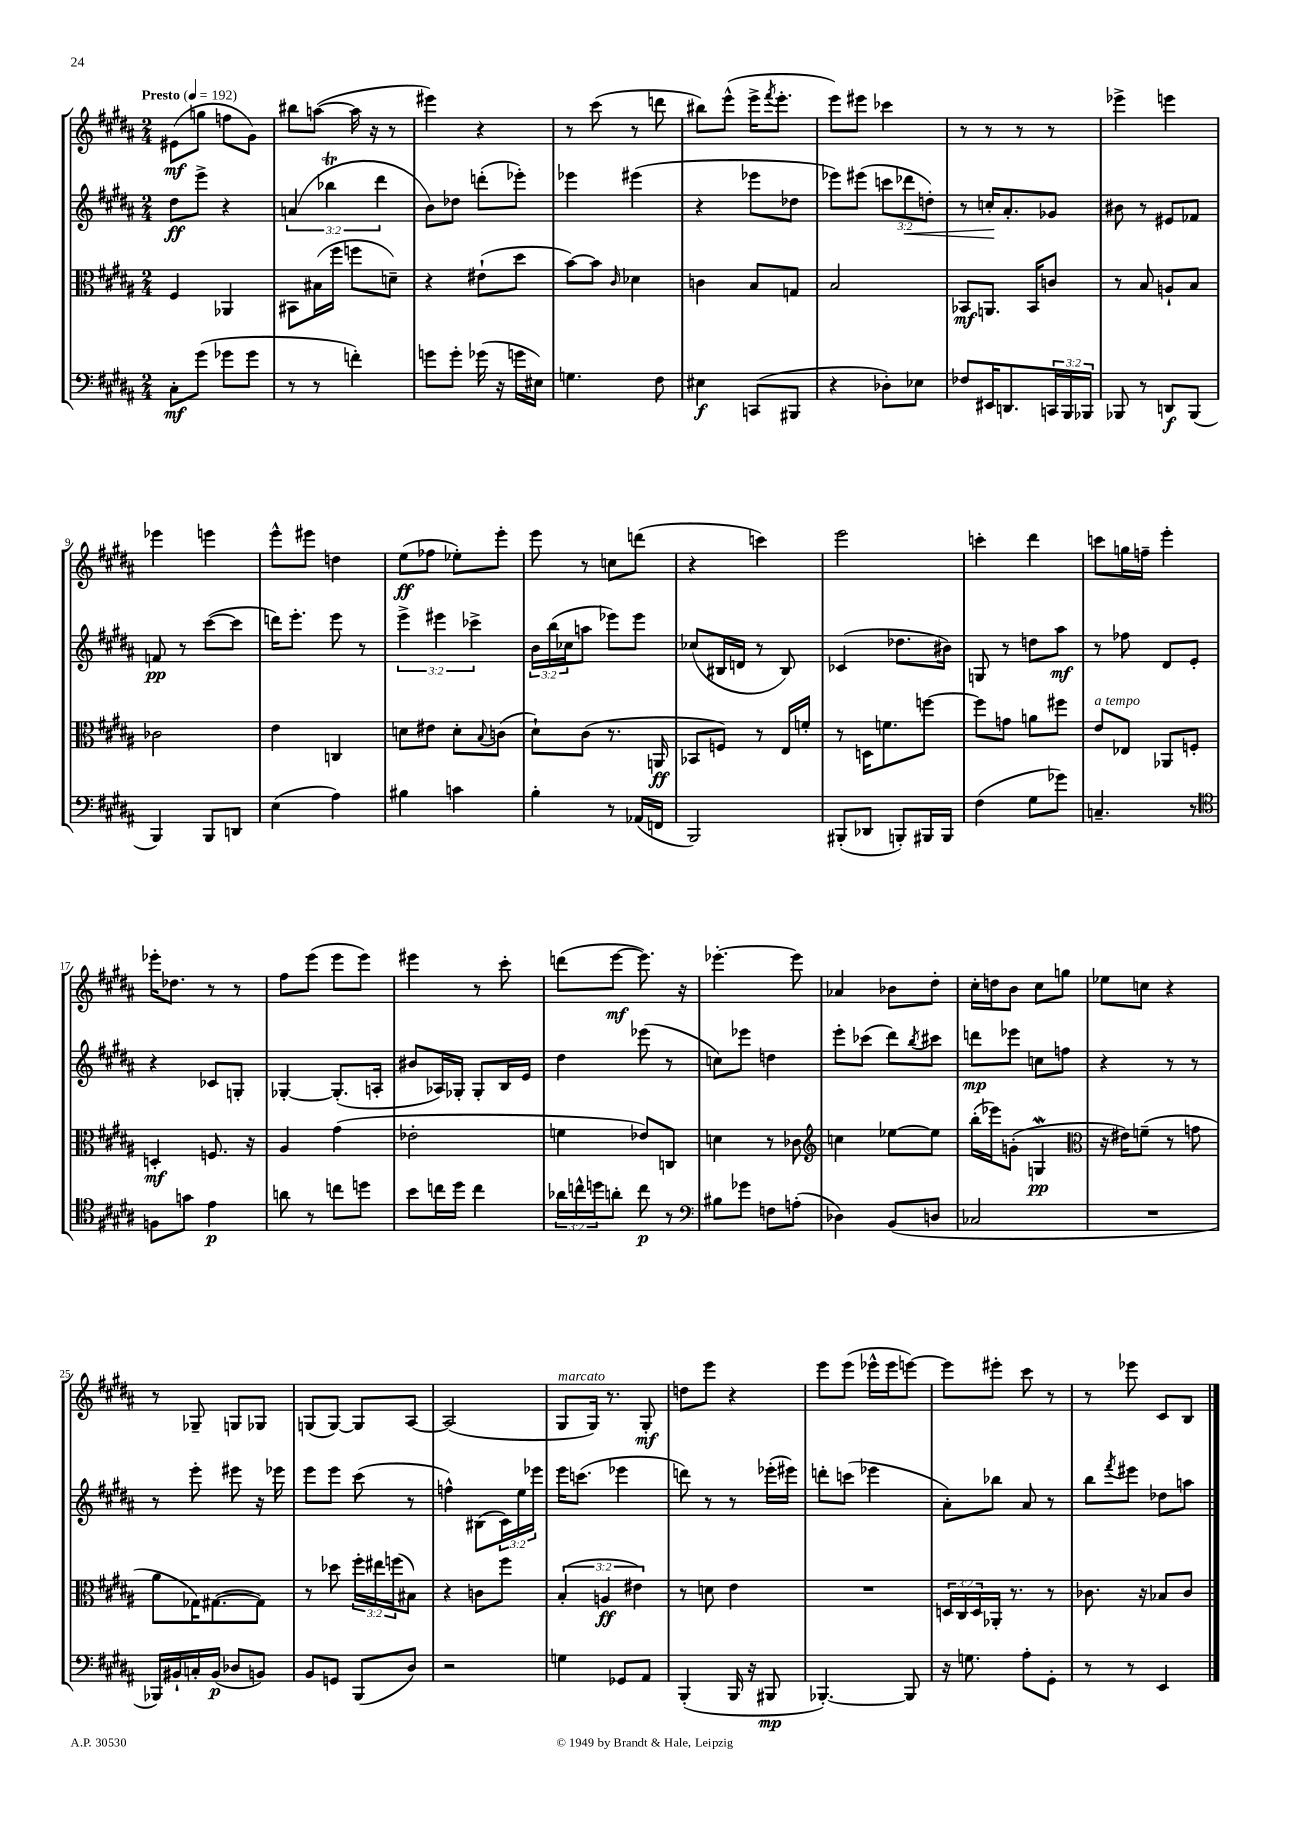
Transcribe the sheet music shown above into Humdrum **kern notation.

**kern	**kern	**kern	**kern
*staff4	*staff3	*staff2	*staff1
*clefF4	*clefC3	*clefG2	*clefG2
*k[f#c#g#d#a#]	*k[f#c#g#d#a#]	*k[f#c#g#d#a#]	*k[f#c#g#d#a#]
*M2/4	*M2/4	*M2/4	*M2/4
*MM192	*MM192	*MM192	*MM192
8C#'\L	4F#/	8dd#\L	(8e#\L
(8g#\J	.	8eee^\J	8gg\J
8g-\L	4AA-/	4r	8ff\L
8g-\J	.	.	8g#\J)
=	=	=	=
8r	8BB#\L	(6a/	8bb#\L
8r	(16B#\L	.	([8aa\J
.	.	6bb-\	.
.	16ff#\JJ	.	.
4f'\)	8ff\L	.	16aa\]
.	.	.	16r
.	.	6ddd#\	.
.	8d~\J)	.	8r
=	=	=	=
8g\L	4r	8b\L)	4eee#\)
8g'\J	.	8dd-\J	.
(16g-\	(8e#`\L	(8ddd'\L	4r
16r	.	.	.
16g\LL	8dd#\J	8eee-'\J)	.
16E#\JJ)	.	.	.
=	=	=	=
4.G\	[8b\L)	4eee-\	8r
.	8b\]J	.	(8ccc#\
.	16qqc#/	.	.
.	4d-\	(4eee#\	8r
8F#\	.	.	8ddd\
=	=	=	=
4E#\	4c\	4r	8bb#\L)
.	.	.	(8eee^^\J
(8CC/L	8B/L	8eee-\L	16eee^\LK
.	.	.	8qfff#/
.	.	.	8.eee'\J
8BBB#/J	8G/J	8dd-\J	.
=	=	=	=
4r	2B/	8eee-\L)	8eee\L)
.	.	(8eee#\J	8eee#\J
8D-'\L)	.	12ccc\L	4ccc-\
.	.	12ddd-\	.
8E-\J	.	.	.
.	.	12dd'\J)	.
=	=	=	=
8F-/L	8BB-/L	8r	8r
16EE#/K	8.AA/J	16cc'/LK	8r
8.DD/	.	8.a#'/	.
.	.	.	8r
.	16BB-/LK	.	.
24CC/L	8c/J	8g-/J	8r
24BBB/	.	.	.
24BBB-/JJ	.	.	.
=	=	=	=
8BBB-/	8r	8b#\	4eee-^\
8r	8B/	8r	.
8DD/L	8A`/L	8e#/L	4eee\
(8BBB-/J	8B/J	8f-/J	.
=	=	=	=
4BBB/)	2c-\	8f/	4eee-\
.	.	8r	.
8BBB/L	.	([8ccc#\L	4eee\
8DD/J	.	8ccc#\]J	.
=	=	=	=
(4E\	4e\	16ddd\LK)	8eee^^\L
.	.	8.eee'\J	.
.	.	.	8eee#\J
4A#\)	4C/	8eee\	4dd\
.	.	8r	.
=	=	=	=
4B#\	8d\L	6eee^\	(8ee\L
.	8e#\J	.	8ff-\J
.	.	6eee#\	.
4c\	8d'\L	.	8ee-'\L)
.	.	6ccc-^\	.
.	8qqB/	.	.
.	(8c\J	.	8eee'\J
=	=	=	=
4B'\	8d#`\L)	24b\LL	8eee\
.	.	(24bb\	.
.	.	24cc-\J	.
.	(8c#\J	8aa\J	8r
8r	8.r	8eee-\L)	8cc\L
(16AA-/LL	.	8eee-\J	(8ddd\J
16FF/JJ	16AA/	.	.
=	=	=	=
2BBB/)	8BB-/L	(8cc-/L	4r
.	8F/J)	16B#/L	.
.	.	16d/JJ	.
.	8r	8r	4ccc\)
.	16E/LL	8B#/)	.
.	16f'/JJ	.	.
=	=	=	=
(8BBB#'/L	8r	(4c-/	2eee\
8DD-/J	16D\LK	.	.
.	8.f\	.	.
8BBB'/L)	.	8.dd-\L	.
16BBB#/L	[8ff\J	.	.
16BBB#/JJ	.	16b#\Jk)	.
=	=	=	=
(4F#\	8ff\]L	8G/	4ccc'\
.	8g\J	8r	.
8G#\L	8a\L	8dd\L	4ddd#\
8g-\J)	8ff#\J	8aa#\J	.
=	=	=	=
4.C~/	8e/L	8r	8ccc\L
.	8E-/J	8ff-\	16gg\L
.	.	.	16ff~\JJ
.	8AA-/L	8d#/L	4eee'\
8r	8F'/J	8e'/J	.
=	=	=	=
*clefC4	*	*	*
8F\L	4D'/	4r	16eee-'\LK
.	.	.	8.dd-\J
8g\J	.	.	.
4e\	8.F/	8c-/L	8r
.	.	8G'/J	8r
.	16r	.	.
=	=	=	=
8a\	4A#/	[4G-'/	8ff#\L
8r	.	.	(8eee\J
8cc\L	(4g#\	(8.G-'/]L	8eee\L
8dd\J	.	.	8eee\J)
.	.	16A'/Jk	.
=	=	=	=
8b\L	2e-'\	8b#/L	4eee#\
16cc\L	.	16A-/L)	.
16dd#\JJ	.	16G-'/JJ	.
4cc\	.	8G-'/L	8r
.	.	16B/L	8ccc#'\
.	.	16e/JJ	.
=	=	=	=
24a-\LL	4f\	4dd#\	(8ddd\L
24cc^^\	.	.	.
24dd\J	.	.	.
8a'\J	.	.	[8eee\J
8cc\	8e-/L)	(8eee-\	8.eee\])
8r	8C/J	8r	.
.	.	.	16r
=	=	=	=
*clefF4	*	*	*
8B#\L	4d\	8cc\L)	[4.eee-'\
8g-\J	.	8eee-\J	.
8F\L	8r	4dd\	.
(8A'\J	8c-\	.	8eee-\]
=	=	=	=
*	*clefG2	*	*
4D-\)	4cc\	8eee'\L	4a-/
.	.	(8ccc-\J	.
(8BB/L	[8ee-\L	8ddd#\L)	8b-\L
.	.	8qbb/	.
8D/J	8ee-\]J	8ccc#\J	8dd#'\J
=	=	=	=
2C-/	(16bb'\LL	8ddd\L	16cc#'\LL
.	16eee-\J)	.	16dd\J
.	(8g'\J	8eee-\J	8b\J
.	4G/	8cc\L	8cc#\L
.	.	8ff\J	8gg\J
=	=	=	=
*	*clefC3	*	*
2r	16r	4r	8ee-\L
.	16e#\LK)	.	.
.	(8f~\J	.	8cc\J
.	8r	8r	4r
.	8g\	8r	.
=	=	=	=
16BBB-/LL)	8a#\L	8r	8r
16BB#`/	.	.	.
16C'/	16G-\K)	8eee'\	8G-~/
(16BB#/JJ	([8.G#\	.	.
8D-/L	.	8eee#\	8G/L
8BB/J)	8G#\]J)	16r	8G-/J
.	.	16eee-\	.
=	=	=	=
8BB/L	8r	8eee\L	(8G/L
8GG/J	8dd-\	8eee\J	[8G/J)
(8BBB/L	24ff#'\LL	(8ccc#\	8G/]L
.	24ee#\	.	.
.	(24ff\J	.	.
8D#/J)	8B#\J)	8r	[8A#/J
=	=	=	=
2r	4r	4ff^^\)	(2A#/]
.	8c\L	(8B#\L	.
.	8ff#\J	24c#\L)	.
.	.	24ee\	.
.	.	24eee-\JJ	.
=	=	=	=
4G\	(6B'/	16eee\LK	8G#/L
.	.	(8.ccc\J	.
.	.	.	16G#/Jk)
.	6A/	.	.
.	.	.	8.r
8GG-/L	.	4eee-\	.
.	6e#\)	.	.
8AA#/J	.	.	8G#'/
=	=	=	=
(4BBB'/	8r	8ddd\)	8dd\L
.	8d\	8r	8eee\J
16BBB/	4e\	8r	4r
16r	.	.	.
8BBB#/	.	(16eee-'\LL	.
.	.	16eee#\JJ)	.
=	=	=	=
[4.BBB-'/)	2r	8ddd'\L	8eee\L
.	.	(8ccc\J	(8eee\J
.	.	4eee-\	16eee-^^\LL
.	.	.	16eee-\J
8BBB-/]	.	.	[8eee\J)
=	=	=	=
16r	24D/LL	8a#'\L)	8eee\]L
.	24C#/	.	.
8.G\	.	.	.
.	24D/	.	.
.	16AA-'/JJ	8bb-\J	8eee#'\J
.	8.r	.	.
8A#'\L	.	8a#/	8ccc#\
8GG#'\J	8r	8r	8r
=	=	=	=
8r	8.c-\	8bb\L	8r
.	.	8qfff#/	.
8r	.	8eee#\J	8eee-\
.	16r	.	.
4EE/	8B-/L	8dd-\L	8c#/L
.	8c-/J	8aa\J	8B/J
==	==	==	==
*-	*-	*-	*-
